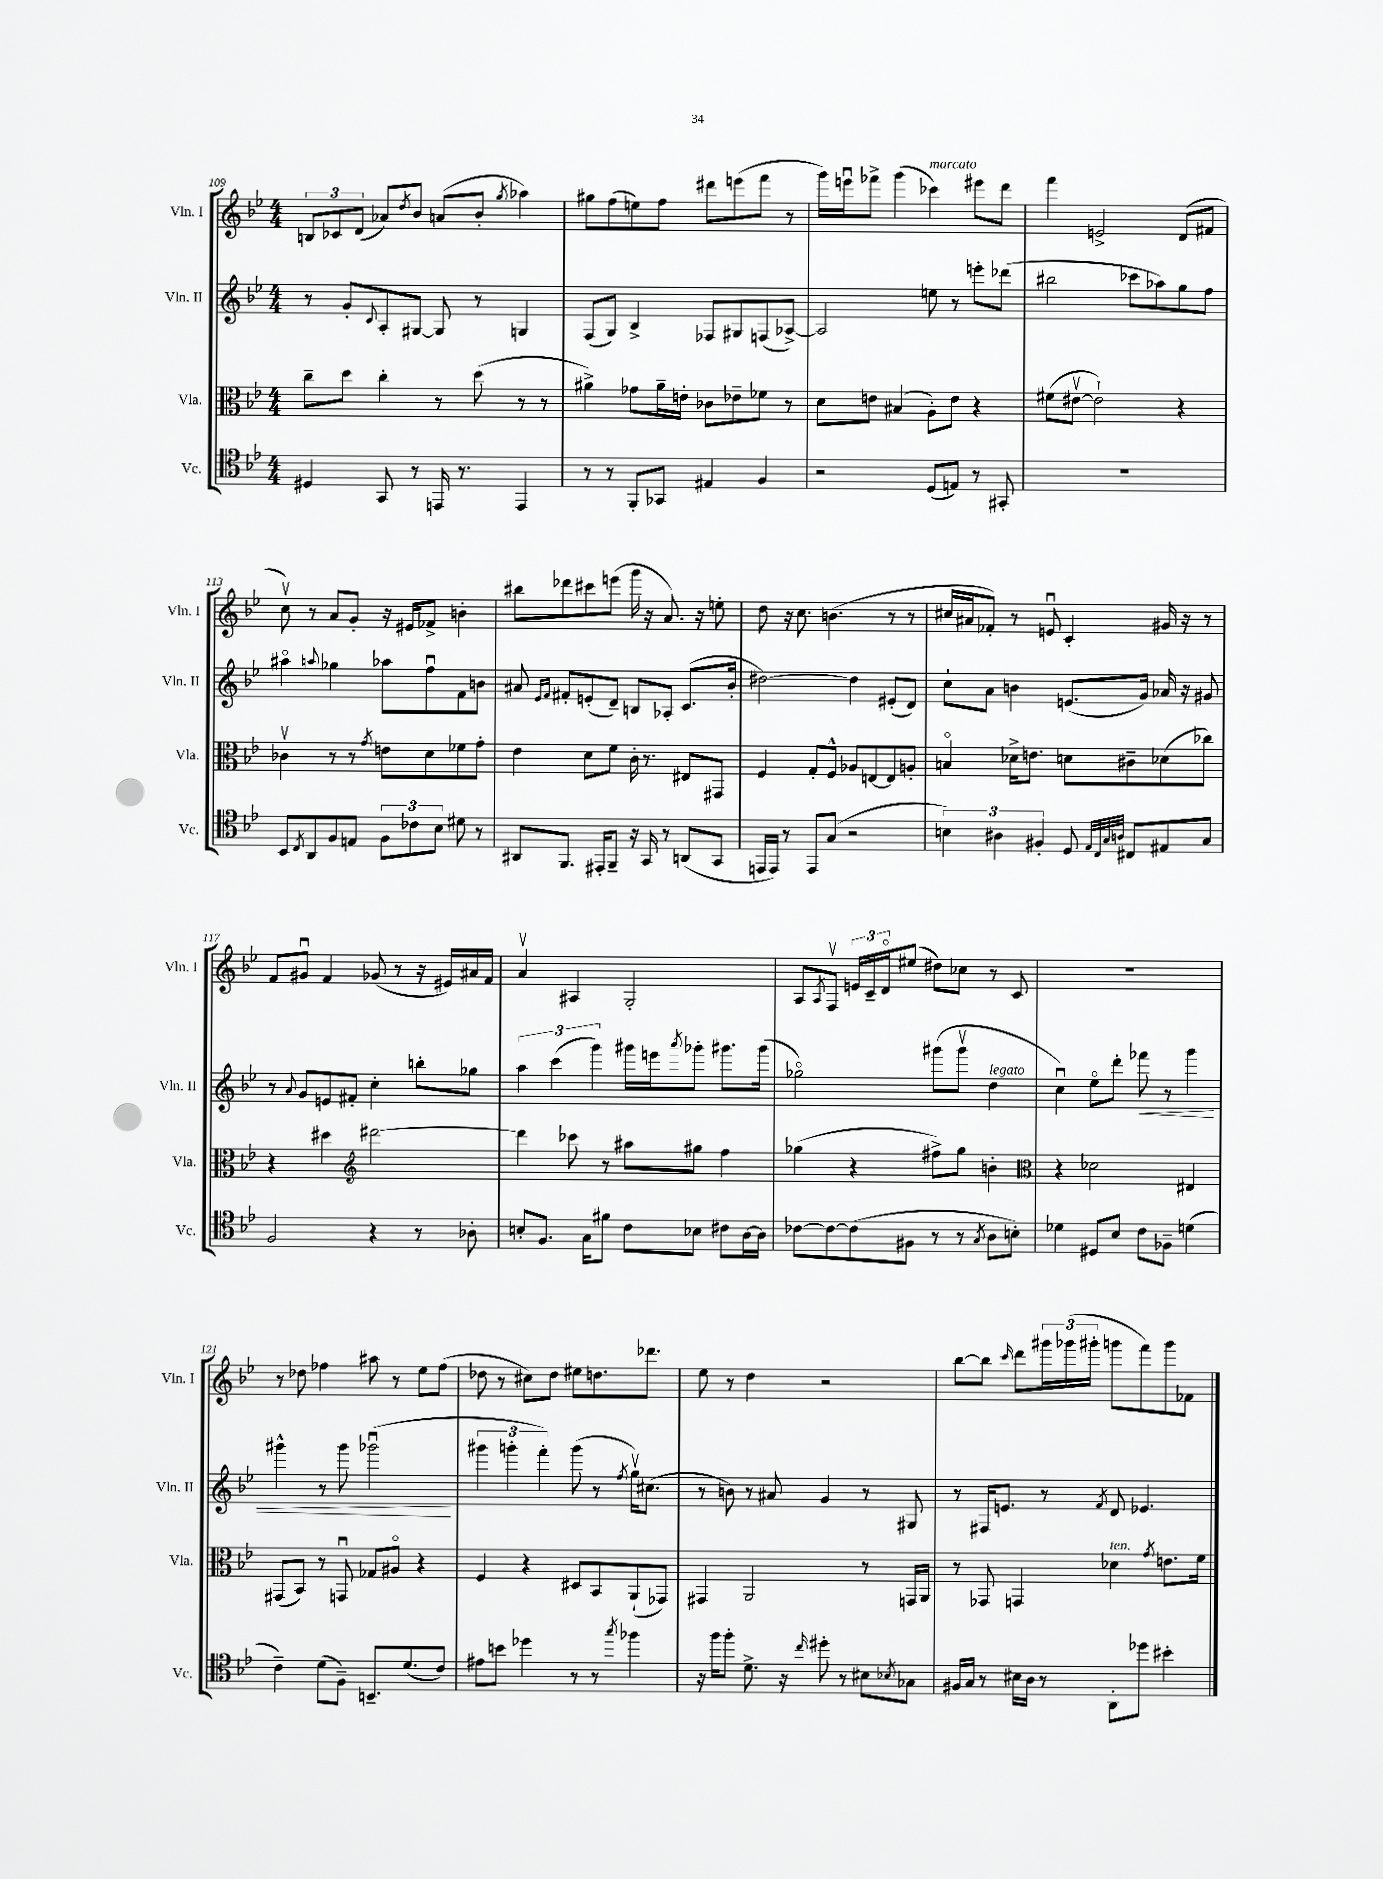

**kern	**kern	**kern	**kern
*staff4	*staff3	*staff2	*staff1
*clefC4	*clefC3	*clefG2	*clefG2
*k[b-e-]	*k[b-e-]	*k[b-e-]	*k[b-e-]
*M4/4	*M4/4	*M4/4	*M4/4
4D#/	8cc~\L	8r	12B/L
.	.	.	12c-/
.	8dd\J	8g'/L	.
.	.	.	(12d/J
.	.	8qqc/	.
8GG/	4cc'\	8A'/	8a-/L)
.	.	.	8qdd/
8r	.	[8G#/J	8b-/J
16EE/	8r	8G#/]	(8a/L
8.r	.	.	.
.	(8dd\	8r	8b-'/J
.	.	.	8qgg/
4EE/	8r	4G/	4aa-\)
.	8r	.	.
=	=	=	=
8r	4a#^\)	(8F/L	8gg#\L
8r	.	8G/J)	(8ff\
8FF'/L	8g-\L	4B-^/	8ee\)
8GG-/J	16a#~\L	.	8ff\J
.	16e'\JJ	.	.
4E#/	8c-\L	8F-/L	8ddd#\L
.	8e-~\	8G#/	(8eee\
4F/	8f-\J	(8F/	8fff\J
.	8r	[8A-^/J)	8r
=	=	=	=
2r	8d\L	2A-/]	16ggg\LL)
.	.	.	16eeeu\J
.	8e\J	.	8fff-^\J
.	(4B#/	.	(4ggg\
(8D/L	8A'\L)	8ee\	4ccc-\)
8E/J)	8e\J	8r	.
8r	4r	8eee'\L	8eee#\L
8GG#'/	.	(8ddd-\J	8ddd\J
=	=	=	=
1r	(8f#\L	2bb#\	4fff\
.	[8e#v\J	.	.
.	2e#`\])	.	2e^/
.	.	8ccc-\L	.
.	.	8aa-\)	.
.	4r	8gg\	(8d/L
.	.	8ff\J	8f#/J
=	=	=	=
8BB-/L	4c-v\	4aa#o\	8ccv\)
8qC/	.	.	.
8AA/	.	.	8r
.	.	8qqaa/	.
8F/	8r	4gg-\	8a/L
8E/J	8r	.	8g'/J
.	8qg/	.	.
12F\L	8e\L	8aa-\L	16r
.	.	.	16e#/LK
12c-\	.	.	.
.	8d\	8ffu\	8f-^/J
12B-\J	.	.	.
8d#\	8f-\	8f\	4b'\
8r	8g'\J	8b\J	.
=	=	=	=
8AA#/L	4e-\	8a#/	8bb#\L
.	.	16qqe-/LL	.
.	.	16qqf/JJ	.
8.FF/J	.	8f#'/L	8ddd-\
.	8d\L	(8e'/	8ccc#\
16EE#'/LK	.	.	.
8FF~/J	8f\J	8d~/J)	(8eee\J
16r	16c'\	8B/L	16ggg\
16GG/	8.r	.	16r
8r	.	8A-'/J	8.a/)
(8AA/L	8E#/L	(8.c/L	.
.	.	.	16r
8GG/J	8GG#/J	.	8ee'\
.	.	16b-'/Jk	.
=	=	=	=
16EE/LL	4F/	[2dd#\)	8dd\
16EE/JJ)	.	.	.
8r	.	.	16r
.	.	.	8.cc\
8EE/L	8G'/L	.	.
(8G/J	8F^^/J	.	(4.b\
2r	8A-/L	4dd#\]	.
.	[8E/	.	.
.	8E/]	(8e#'/L	8r
.	8A'/J	8d/J)	8r
=	=	=	=
6B\)	4Bo/	8cc`\L	16cc#/LL
.	.	.	16a#/J
.	.	8a\J	8f-'/J)
6A#\	.	.	.
.	16d-^\LK	4b\	8r
.	8.e\J	.	.
6F#'/	.	.	.
.	.	.	8eu/
8D/	8d\L	(8.e/L	4c'/
32qqE-/LLL	.	.	.
32qqC/	.	.	.
32qqG/	.	.	.
32qqA/JJJ	.	.	.
8C#/L	8c#~\	.	.
.	.	16g/Jk)	.
8E#/	(8d-\	16a-/	16g#/
.	.	16r	16r
8G/J	8cc-\J)	8g#/	8r
=	=	=	=
2F/	4r	8r	8f/L
.	.	8qqa/	.
.	.	8g/L	8g#u/J
.	4dd#\	8e/	4f/
.	.	8f#'/J	.
*	*clefG2	*	*
4r	[2ddd#\	4cc'\	(8g-/
.	.	.	8r
8r	.	8bb'\L	16r
.	.	.	16e#/LL)
8A-'\	.	8gg-\J	16a#/
.	.	.	16f/JJ
=	=	=	=
8B'/L	4ddd#\]	6aa\	4av/
8.F/J	.	.	.
.	.	(6ccc\	.
.	8ccc-\	.	4A#/
16G\LK	.	.	.
.	.	6ggg\)	.
8f#\J	8r	.	.
8c\L	8aa#\L	16ggg#\LL	2G'/
.	.	16eee\J	.
.	.	8qaaa/	.
8B-\J	8gg#\J	8ggg-'\J	.
8c#\L	4ff\	8.ggg#\L	.
[16A\L	.	.	.
16A\]JJ	.	(16ggg#\Jk	.
=	=	=	=
[8c-\L	(4gg-\	2gg-o\)	8A/L
.	.	.	8qA/
8c-\_	.	.	8Fv/J
(8c-\]	4r	.	24e/LL
.	.	.	24c~/
.	.	.	24do/J
8F#\J	.	.	(8ee#/J
8r	8ff#^\L)	(8ggg#\L	8dd#\L)
8r	8gg-\J	8ggg#v\J	8cc-\J
8qG/	.	.	.
8A\L	4b'\	4dd\	8r
8B'\J)	.	.	8c/
=	=	=	=
*	*clefC3	*	*
4d-\	4r	4ccu\)	1r
8D#/L	2d-\	8ee-o\L	.
8B-/J	.	8ddd'\J	.
8c\L	.	8fff-\	.
8F-~\J	.	8r	.
(4d\	4E#/	4ggg\	.
=	=	=	=
4c~\)	(8GG#/L	4ggg#^^\	8r
.	8BB-/J)	.	8dd-\
(8d\L	8r	8r	4ff-\
8F~\J)	8GGu/	8ggg#\	.
8.BB~/L	8G-/L	(2ggg-u\	8aa#\
.	8A#o/J	.	8r
(8.d/	.	.	.
.	4r	.	8ee-\L
8c/J)	.	.	(8ff-\J
=	=	=	=
8e#\L	4F/	6ggg#\	8dd-\
8b\J	.	.	8r
.	.	6ggg'\	.
4dd-\	4r	.	8cc#\L)
.	.	6fff'\)	.
.	.	.	8dd-\J
8r	8D#/L	(8ggg\	8ee#\L
8r	8BB-/	8r	8.dd\
8qgg/	.	8qff/	.
4ff-\	(8AA`/	16ggv\LK)	.
.	.	(8.cc#\J	8.ddd-\J
.	8GG-/J)	.	.
=	=	=	=
16r	4GG#/	8r	8ee-\
16ff\LK	.	.	.
8ff'\J	.	8b\)	8r
8.d^\	2AA/	8r	4dd\
.	.	8a#/	.
16r	.	.	.
16qqcc/	.	.	.
8dd#'\	.	4g/	2r
8r	.	.	.
8B#\L	8r	8r	.
8qB-/	.	.	.
8G-\J	16GG/LL	8G#/	.
.	16AA/JJ	.	.
=	=	=	=
16F#/LL	8r	8r	[8bb-\L
16G/JJ	.	.	.
8r	8GG-/	16F#/LK	8bb-\]J
.	.	8.e/J	.
.	.	.	16qqccc/
16B#\LL	4GG/	.	8ddd\L
16A\JJ	.	.	.
8r	.	8r	24ggg#\L
.	.	.	(24ggg-\
.	.	.	24ggg#'\JJ
.	.	8qf/	.
8AA'\L	4d-\	8d/	8ggg\L
8dd-\J	.	4.e-/	8fff\)
.	8qg/	.	.
4b#'\	8.e\L	.	8ggg\
.	.	.	8f-\J
.	16f\Jk	.	.
==	==	==	==
*-	*-	*-	*-
